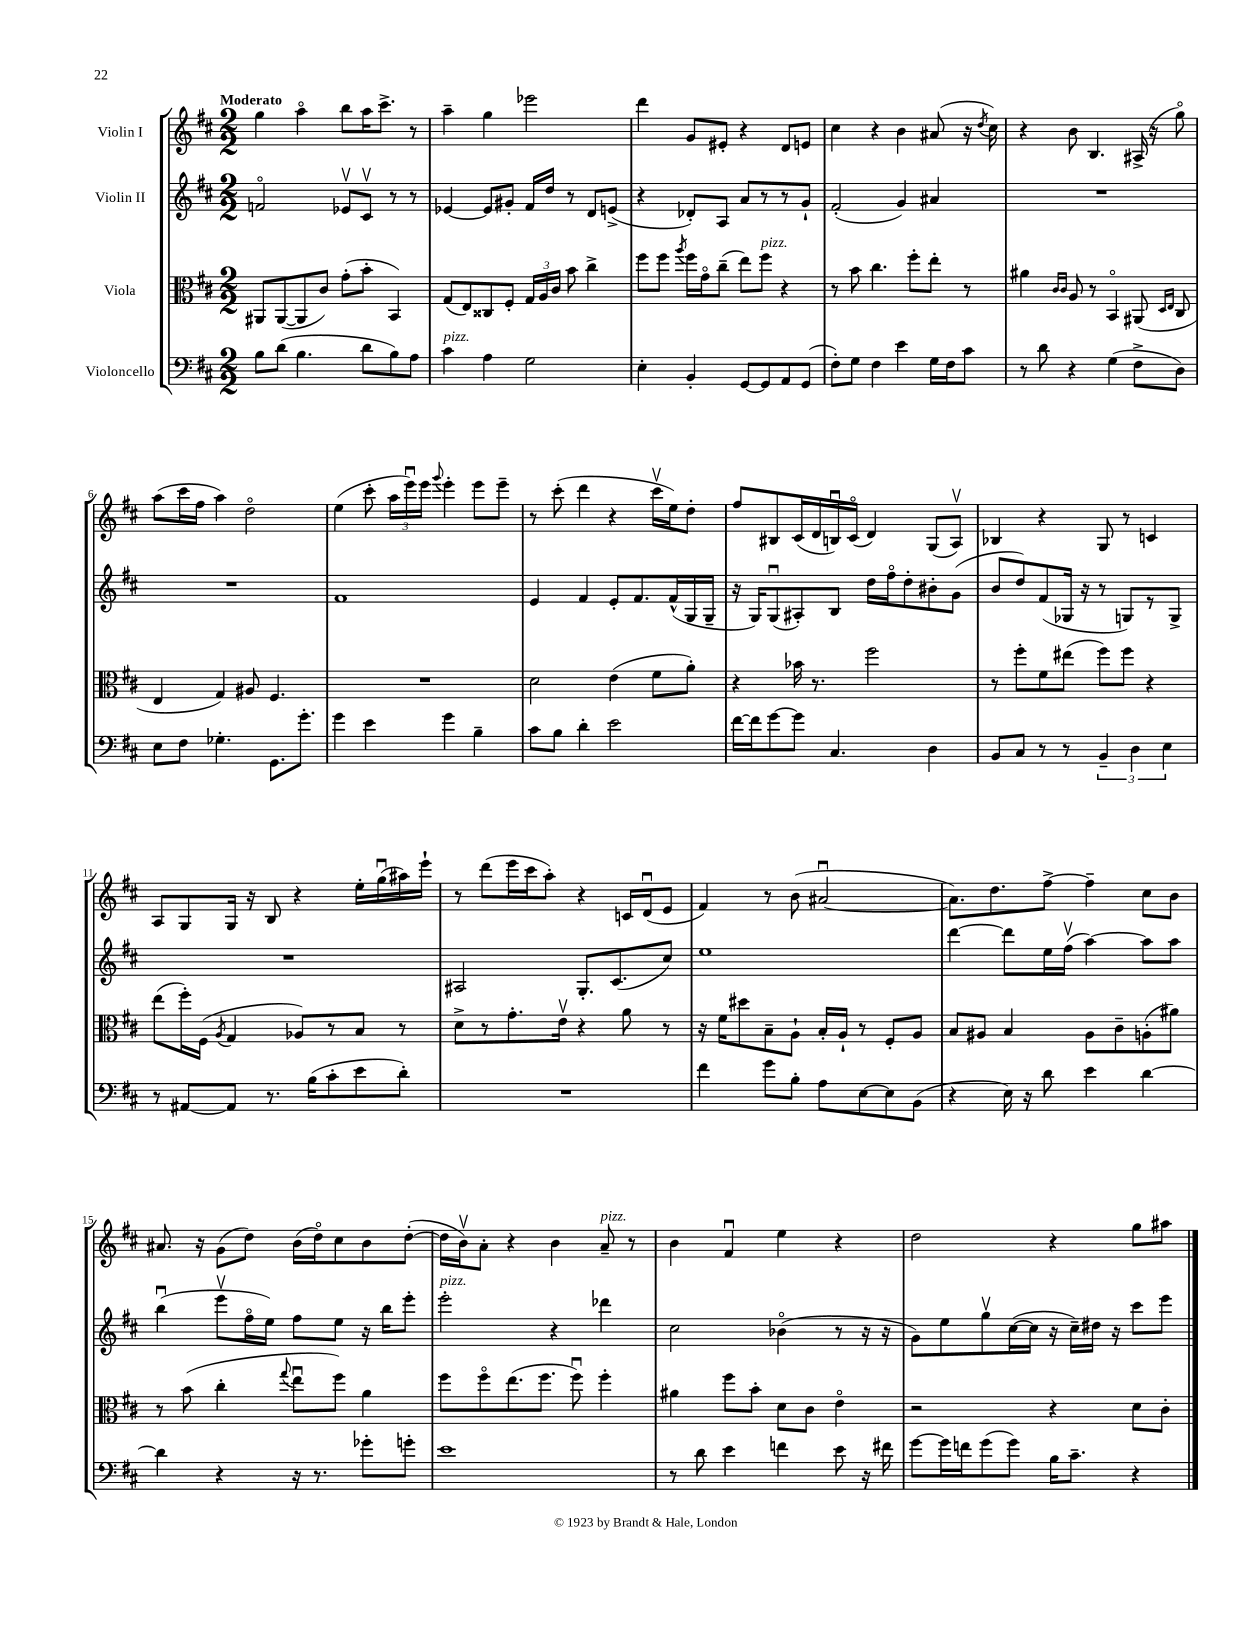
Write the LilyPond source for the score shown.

<<
\new StaffGroup <<
\new Staff = "s0" \with { instrumentName = "Violin I" } {
    \clef treble \key d \major \numericTimeSignature \time 2/2 \tempo "Moderato"
    \autoBeamOff g''4 a''4\flageolet b''8[ a''16 cis'''8.]-> r8 |
    a''4-- g''4 ees'''2 |
    d'''4 g'8[ eis'8]-. r4 d'8[ e'8] |
    cis''4 r4 b'4 ais'8( r16 \acciaccatura { d''8 } cis''16) |
    r4 b'8 b4. ais16->( r16 g''8\flageolet) |
    a''8[( cis'''16 fis''16] a''4) d''2\flageolet |
    e''4( cis'''8-. \tuplet 3/2 { a''16[ e'''16\downbow) e'''16] } \appoggiatura { g'''8 } e'''4-. e'''8[ e'''8]-- |
    r8 cis'''8-.( d'''4 r4 cis'''16[\upbow e''16) d''8]-. |
    fis''8[ bis8 cis'16( d'16 b16\downbow) cis'16]\flageolet( d'4) g8[( a8]\upbow) |
    bes4 r4 g8 r8 c'4 |
    a8[ g8 g16] r16 b8 r4 e''16[-. g''16\downbow( ais''16) e'''16]-! |
    r8 d'''8[( e'''16 cis'''16 a''8]-.) r4 c'16[ d'16\downbow( e'8] |
    fis'4) r8 b'8( ais'2~\downbow |
    ais'8.[) d''8. fis''8]~-> fis''4-- cis''8[ b'8] |
    ais'8. r16 g'8[( d''8]) b'16[( d''16\flageolet) cis''8 b'8 d''8]~-.( |
    d''16[ b'16\upbow) a'8]-. r4 b'4 a'8--^\markup { \italic "pizz." } r8 |
    b'4 fis'4\downbow e''4 r4 |
    d''2 r4 g''8[ ais''8] \bar "|." |
}
\new Staff = "s1" \with { instrumentName = "Violin II" } {
    \clef treble \key d \major \numericTimeSignature \time 2/2
    \autoBeamOff f'2\flageolet ees'8[\upbow cis'8]\upbow r8 r8 |
    ees'4~ ees'8[ gis'8]-. fis'16[ d''16] r8 d'8[ e'8]->( |
    r4 des'8[-.) a8] a'8[ r8 r8 g'8]-! |
    fis'2-.( g'4) ais'4 |
    R1 |
    R1 |
    fis'1 |
    e'4 fis'4 e'8[-. fis'8. fis'16-^( g16 g16]-- |
    r16 g16[) g8\downbow( ais8-.) b8] d''16[ fis''16\flageolet d''8-. bis'8-. g'8]( |
    b'8[ d''8) fis'8( ges16] r16 r8 g8[) r8 g8]-> |
    R1 |
    ais2 g8.[-. cis'8.( cis''8]) |
    e''1 |
    d'''4~ d'''8[ e''16 fis''16]\upbow( a''4~) a''8[ a''8] |
    b''4\downbow( e'''8[\upbow fis''16\flageolet e''16]) fis''8[ e''8] r16 b''16[ e'''8]-. |
    e'''2-.^\markup { \italic "pizz." } r4 des'''4 |
    cis''2 bes'4\flageolet( r8 r16 r16 |
    g'8[) e''8 g''8\upbow cis''16~( cis''16] r16 cis''16[--) dis''16] r16 cis'''8[ e'''8] \bar "|." |
}
\new Staff = "s2" \with { instrumentName = "Viola" } {
    \clef alto \key d \major \numericTimeSignature \time 2/2
    \autoBeamOff ais,8[ ais,8~( ais,8 cis'8]) g'8[-.( b'8]-. b,4) |
    g8[( e8) cisis8 fis8]-. \tuplet 3/2 { g16[ a16 cis'16] } b'8 cis''4-> |
    fis''8[ fis''8] \acciaccatura { a''8 } fis''16[ g'16\flageolet cis''8]--( e''8[) fis''8]^\markup { \italic "pizz." } r4 |
    r8 b'8 cis''4. fis''8[-. e''8]-. r8 |
    ais'4 \grace { cis'16[ cis'16] } a8 r8 b,4\flageolet ais,8( \grace { d16[ e16] } cis8 |
    e4 g4) ais8 fis4. |
    R1 |
    d'2 e'4( fis'8[ a'8]-.) |
    r4 bes'16 r8. fis''2 |
    r8 fis''8[-. fis'8 eis''8]( fis''8[) fis''8] r4 |
    e''8[( fis''16-.) fis16]( \acciaccatura { a8 } g4 aes8[) r8 b8] r8 |
    d'8[-> r8 g'8.-. e'16]\upbow r4 a'8 r8 |
    r16 fis'16[ dis''8 b8-- a8]-! b16[-. a16]-! r8 fis8[-. a8] |
    b8[ ais8] b4 ais8[ cis'8-- a8-.( ais'8]) |
    r8 b'8( cis''4-. \appoggiatura { g''8 } e''8[\downbow fis''8]) a'4 |
    fis''8[ fis''8\flageolet e''8.( fis''8.] fis''8\downbow) fis''4-. |
    ais'4 fis''8[ b'8]-. d'8[ cis'8] e'4\flageolet |
    r2 r4 d'8[ cis'8]-. \bar "|." |
}
\new Staff = "s3" \with { instrumentName = "Violoncello" } {
    \clef bass \key d \major \numericTimeSignature \time 2/2
    \autoBeamOff b8[ d'8]( b4. d'8[ b8) a8] |
    cis'4^\markup { \italic "pizz." } a4 g2 |
    e4-. b,4-. g,8[~ g,8 a,8 g,8]( |
    fis8[-.) g8] fis4 e'4 g16[ fis16 cis'8] |
    r8 d'8 r4 g4( fis8[-> d8]) |
    e8[ fis8] ges4.-. g,8.[ g'8.]-. |
    g'4 e'4 g'4 b4-- |
    cis'8[ b8] d'4-. e'2 |
    fis'16[~ fis'16 g'8~ g'8] cis4. d4 |
    b,8[ cis8] r8 r8 \tuplet 3/2 { b,4-- d4 e4 } |
    r8 ais,8[~ ais,8] r8. b16[( cis'8-. e'8 d'8]-.) |
    R1 |
    fis'4 g'8[ b8]-. a8[ e8~ e8 b,8]( |
    r4 e16) r16 d'8 e'4 d'4~ |
    d'4 r4 r16 r8. ges'8[-. g'8]-. |
    e'1 |
    r8 d'8 e'4 f'4 e'8 r16 fis'16 |
    g'8[~ g'16 f'16 g'8( g'8]) b16[ cis'8.]-- r4 \bar "|." |
}
>>
>>
